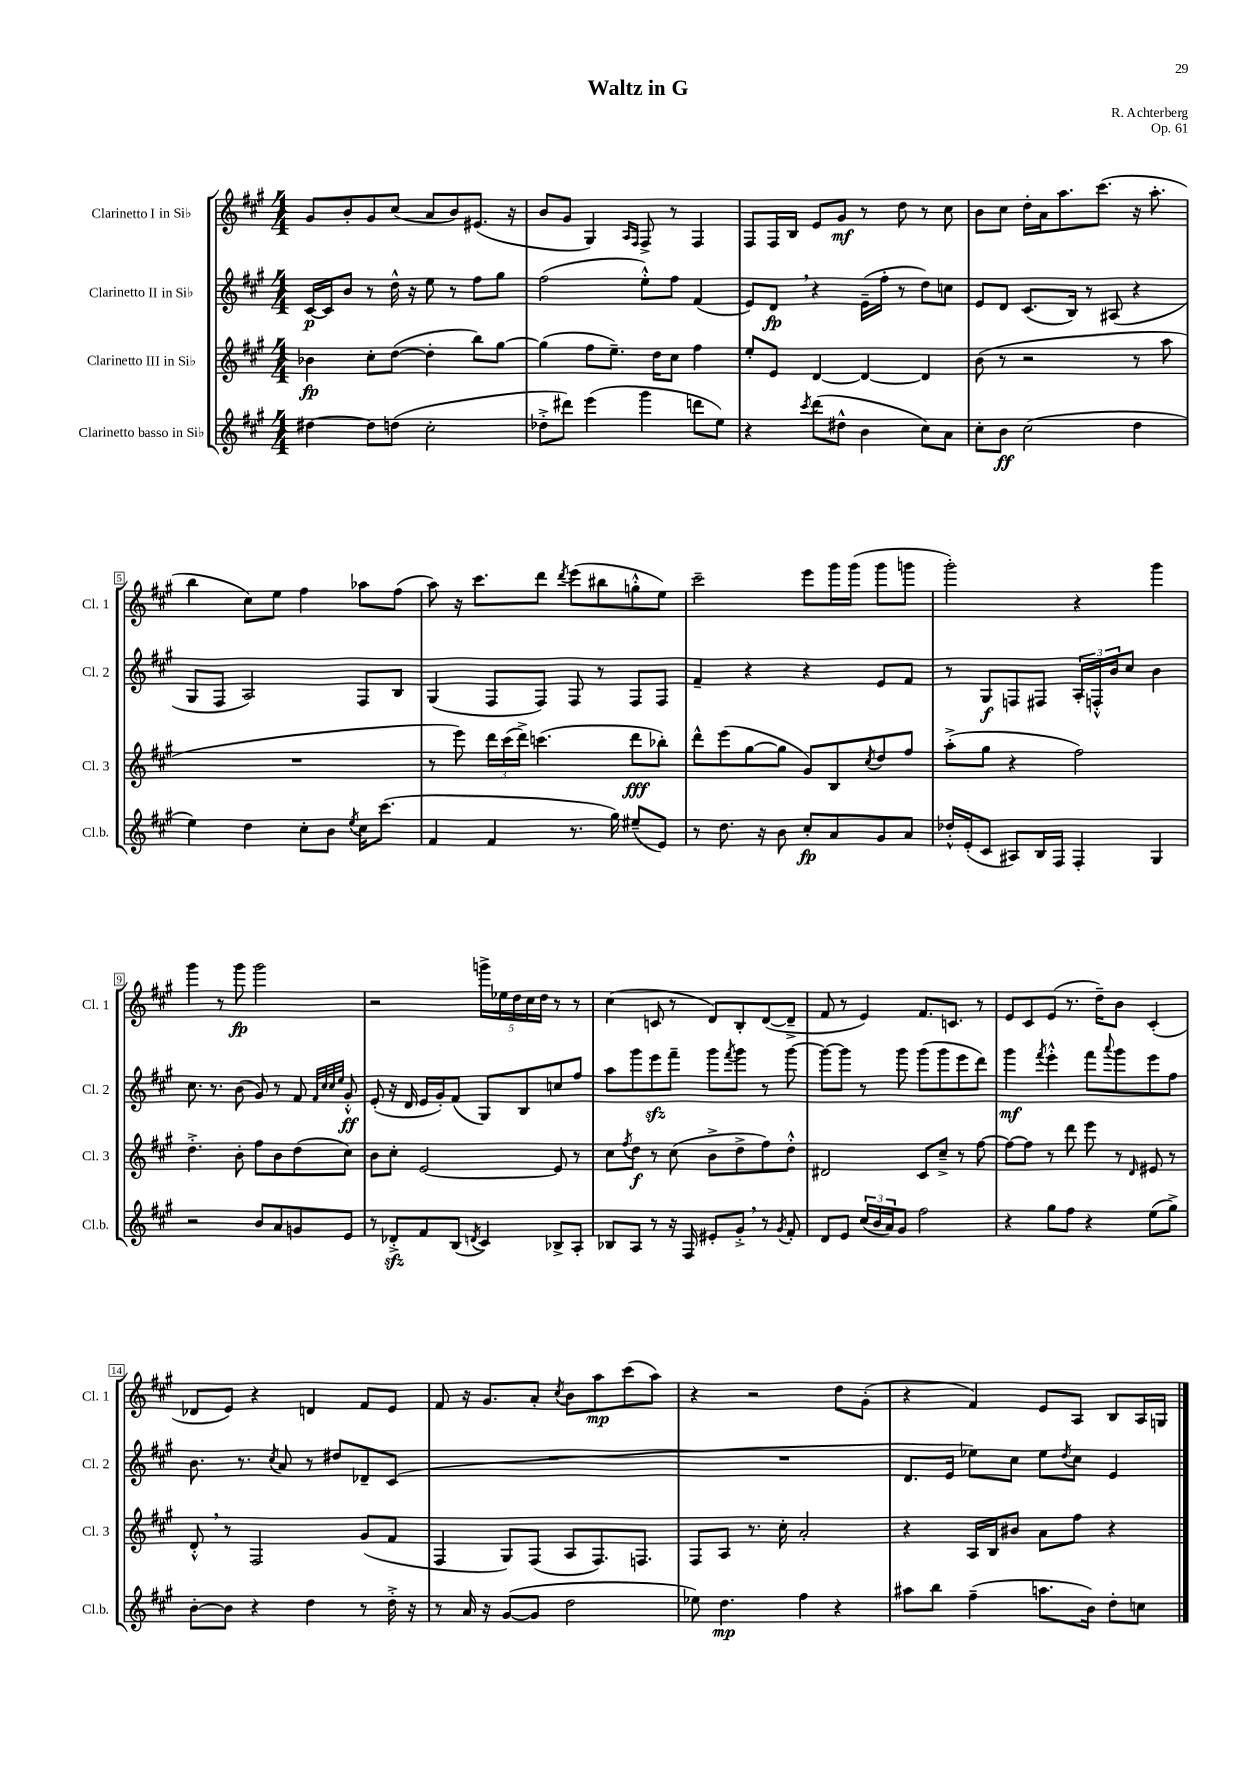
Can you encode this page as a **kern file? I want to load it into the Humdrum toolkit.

**kern	**kern	**kern	**kern
*staff4	*staff3	*staff2	*staff1
*clefG2	*clefG2	*clefG2	*clefG2
*k[f#c#g#]	*k[f#c#g#]	*k[f#c#g#]	*k[f#c#g#]
*M4/4	*M4/4	*M4/4	*M4/4
[4dd#	4b-	[16c#	8g#
.	.	16c#]	.
.	.	8b	8b'
8dd#]	8cc#'	8r	8g#
(8dd	([8dd	16dd^^	(8cc#
.	.	16r	.
2cc#'	4dd']	8ee	8a
.	.	8r	8b)
.	8bb)	8ff#	(8.e#
.	[8gg#	8gg#	.
.	.	.	16r
=	=	=	=
8dd-'^	(4gg#]	(2ff#	8b
8ddd#)	.	.	8g#
(4eee	8ff#	.	4G#)
.	8.ee~)	.	.
.	.	.	16qqA
.	.	.	16qqF#
4ggg#	.	8ee'^^)	8F#^
.	16dd	.	.
.	8cc#	8ff#	8r
8ddd	4ff#	(4f#	4F#
8ee)	.	.	.
=	=	=	=
4r	8ee'	8e)	8F#
.	8e	8d	16F#
.	.	.	16B
8qccc#	.	.	.
(8ddd	[4d	4r	8e
8dd#^^	.	.	8g#
4b	4d_	(16e~	8r
.	.	16ff#'	.
.	.	8r	8dd
8cc#)	4d]	8dd)	8r
8a	.	8cc	8cc#
=	=	=	=
8cc#'	(8b	8e	8b
8b	8r	8d	8cc#
(2cc#	2r	(8.c#	16dd'
.	.	.	16a
.	.	.	8.aa
.	.	16B)	.
.	.	8r	.
.	.	.	(8.ccc#
.	.	(8A#	.
4dd	8r	4r	16r
.	.	.	8.aa'
.	8aa	.	.
=	=	=	=
4ee)	1r	8G#	4bb
.	.	8F#	.
4dd	.	2A)	8cc#)
.	.	.	8ee
8cc#'	.	.	4ff#
8b	.	.	.
8qee	.	.	.
16cc#	.	8F#	8aa-
(8.ccc#	.	.	.
.	.	8B	(8ff#
=	=	=	=
4f#	8r	(4G#	8aa)
.	8eee)	.	16r
.	.	.	8.ccc#
4f#	24ddd	8F#	.
.	(24ccc#	.	.
.	24ddd^)	.	.
.	(4.ccc	8F#)	8ddd
.	.	.	8qddd
8.r	.	8F#	(8eee
.	.	8r	8bb#
16gg#)	.	.	.
(8ee#~	8ddd	8F#	8gg'^^
8e)	8bb-')	8F#	8ee)
=	=	=	=
8r	8ddd^^	4f#~	2ccc#~
8.dd	(8eee	.	.
.	[8gg#	4r	.
16r	.	.	.
8b	8gg#]	.	.
8cc#'	8g#)	4r	8eee
8a	8B	.	16ggg#
.	.	.	(16ggg#
.	8qcc#	.	.
8g#	8dd	8e	8ggg#
8a	8ff#	8f#	8ggg
=	=	=	=
16dd-'^^	(8aa'^	8r	2ggg#')
(16e'	.	.	.
8c#	8gg#	8G#	.
8A#)	4r	8F	.
16B	.	8F#	.
16F#	.	.	.
4F#'	2ff#)	24A'	4r
.	.	24F'^^	.
.	.	24b	.
.	.	8cc#	.
4G#	.	4b	4ggg#
=	=	=	=
2r	4.dd'^	8.cc#	4ggg#
.	.	8.r	.
.	.	.	8r
.	8b'	(8b	8ggg#
8b	8ff#	8g#)	2ggg#
8a	8b	8r	.
8g	(8dd	8f#	.
.	.	32qqf#	.
.	.	32qqcc#	.
.	.	32qqcc#	.
.	.	32qqee	.
8e	8cc#)	8g#'^^	.
=	=	=	=
8r	8b	(8e'	2r
8d-'^	8cc#'	16r	.
.	.	16d	.
8f#	[2e	16e	.
.	.	16g#')	.
(8B	.	(8f#	.
8qd	.	.	.
4c#)	.	8G#)	20ggg^
.	.	.	20ee-
.	.	.	20dd
.	.	8B	.
.	.	.	20cc#
.	.	.	20dd
8B-^	8e]	8cc	8r
8A'	8r	8ff#	8r
=	=	=	=
8B-	8cc#	8aa	(4cc#
.	8qff#	.	.
8A	8dd	8ggg#	.
8r	8r	8eee	8c
16r	(8cc#	8fff#~	8r
16F#	.	.	.
8e#'	8b^	8ggg#	8d)
.	.	8qfff#	.
8g#'^	8dd^	8ggg#	8B'
8r	8ff#)	8r	([8d
8qg#	.	.	.
8f#'	8dd'^^	[8ggg#	8d~^]
=	=	=	=
8d	2d#	8ggg#_	8f#
8e	.	8ggg#]	8r
(24cc#	.	8r	4e)
24b	.	.	.
24a)	.	.	.
8g#	.	8ggg#	.
2ff#	8c#	(8ggg#	8.f#
.	8cc#~^	8ggg#	.
.	.	.	8.c
.	8r	8eee	.
.	[8ff#	8ddd)	8r
=	=	=	=
4r	8ff#_	4ggg#	8e
.	8ff#]	.	8c#
.	.	8qfff#	.
8gg#	8r	4eee'^^	(8e
8ff#	8ddd	.	8.r
4r	8eee	8fff#	.
.	.	.	16dd~)
.	.	8qqaaa	.
.	8r	8ggg#	8b
.	16qqd	.	.
(8ee	8e#	8eee	(4c#'
8gg#^)	8r	8ff#	.
=	=	=	=
[8b'	8d'^^	8.b	8d-
8b]	8r	.	8e)
.	.	8.r	.
4r	2F#	.	4r
.	.	8qcc#	.
.	.	8a	.
4dd	.	8r	4d
.	.	8dd#	.
8r	(8g#	8d-~	8f#
16dd'^	8f#	(8c#	8e
16r	.	.	.
=	=	=	=
8r	4F#	1r	8f#
16a	.	.	16r
16r	.	.	8.g#
([8g#	8G#)	.	.
8g#]	(8F#	.	8a'
.	.	.	8qcc#
2dd	8A	.	8b
.	8.F#)	.	8aa
.	.	.	(8ccc#
.	8.F	.	.
.	.	.	8aa)
=	=	=	=
8ee-)	8F#	1r	4r
4.dd	8A	.	.
.	8.r	.	2r
.	16cc#'	.	.
4ff#	2a'	.	.
4r	.	.	8dd
.	.	.	(8g#'
=	=	=	=
8aa#	4r	8.d	4r
8bb	.	.	.
.	.	16e	.
(4ff#~	16A	8ee-)	4f#)
.	16B	.	.
.	8b#	8cc#	.
8.aa	8a	8ee-	8e
.	.	8qdd	.
.	8ff#	8cc#	8A
16b)	.	.	.
8dd'	4r	4e	8B
8cc	.	.	16A
.	.	.	16G
==	==	==	==
*-	*-	*-	*-
